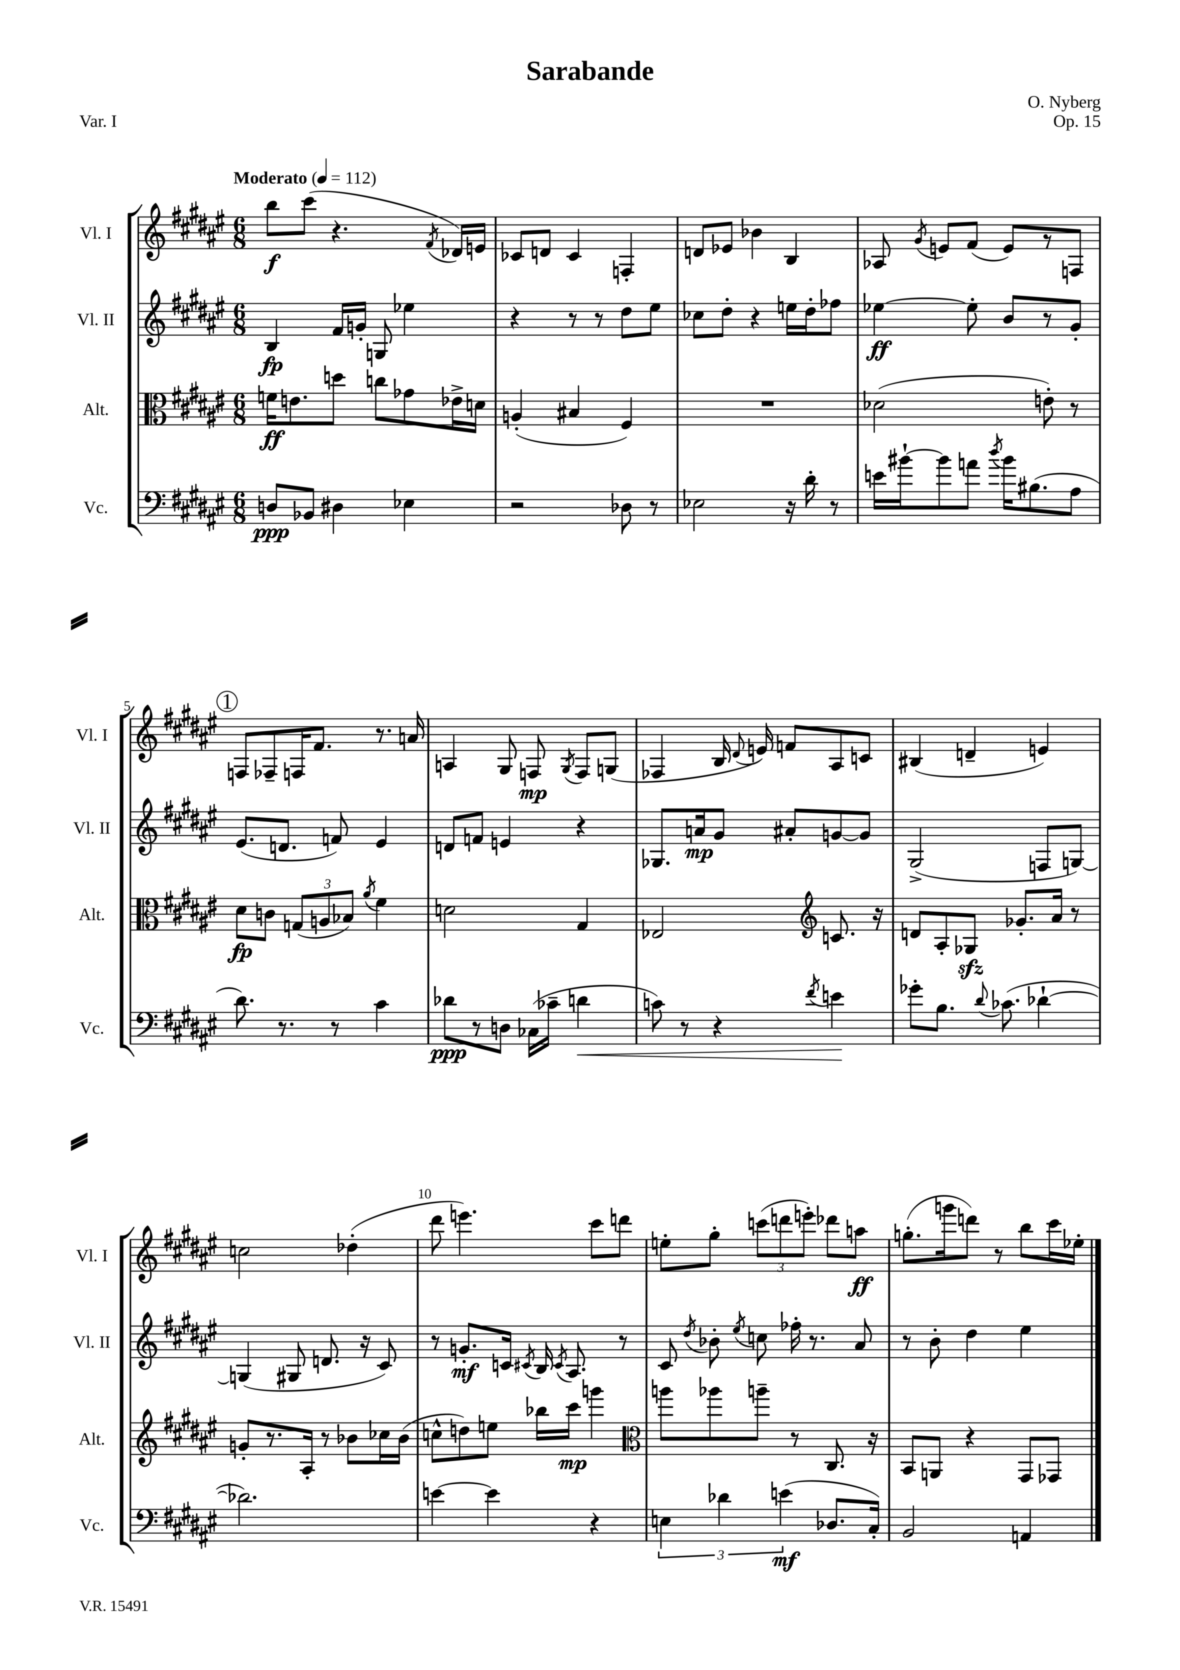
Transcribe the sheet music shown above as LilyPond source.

\header { title = "Sarabande" composer = "O. Nyberg" opus = "Op. 15" piece = "Var. I" }
<<
\new StaffGroup <<
\new Staff = "s0" \with { instrumentName = "Vl. I" shortInstrumentName = "Vl. I" } {
    \clef treble \key fis \major \numericTimeSignature \time 6/8 \tempo "Moderato" 4 = 112
    \autoBeamOff b''8[\f cis'''8]( r4. \acciaccatura { fis'8 } des'16[) e'16] |
    ces'8[ d'8] ces'4 f4-. |
    d'8[ ees'8] bes'4 b4 |
    aes8 \acciaccatura { gis'8 } e'8[ fis'8]( e'8[) r8 f8] |
    \mark \markup { \circle "1" } f8[ fes8-- f16 fis'8.] r8. a'16 |
    a4 gis8 f8\mp \acciaccatura { gis8 } f8[ g8]( |
    fes4 b16 \appoggiatura { dis'8 } e'16) f'8[ ais8 c'8] |
    bis4( d'4-- e'4) |
    c''2 des''4-.( |
    dis'''8 e'''4.) cis'''8[ d'''8] |
    e''8[-. gis''8]-. \tuplet 3/2 { c'''8[( d'''8 e'''8]-.) } des'''8[ a''8]\ff |
    g''8.[-.( g'''16 d'''8]) r8 b''8[ cis'''16 ees''16]-. \bar "|." |
}
\new Staff = "s1" \with { instrumentName = "Vl. II" shortInstrumentName = "Vl. II" } {
    \clef treble \key fis \major \numericTimeSignature \time 6/8
    \autoBeamOff b4\fp fis'16[ g'16]-. g8 ees''4 |
    r4 r8 r8 dis''8[ eis''8] |
    ces''8[ dis''8]-. r4 e''16[ dis''16-. fes''8] |
    ees''4~\ff ees''8-. b'8[ r8 gis'8]-. |
    \mark \markup { \circle "1" } eis'8.[( d'8.] f'8) eis'4 |
    d'8[ f'8] e'4 r4 |
    ges8.[ a'16\mp gis'8] ais'8[-. g'8~ g'8] |
    gis2->( f8[ g8]~) |
    g4( gis8 d'8. r16 cis'8) |
    r8 g'8.[-.\mf c'16] \acciaccatura { cis'8 } b16 \acciaccatura { cis'8 } ais8. r8 |
    cis'8 \acciaccatura { dis''8 } bes'8-. \acciaccatura { eis''8 } c''8 fes''16-. r8. ais'8 |
    r8 b'8-. dis''4 eis''4 \bar "|." |
}
\new Staff = "s2" \with { instrumentName = "Alt." shortInstrumentName = "Alt." } {
    \clef alto \key fis \major \numericTimeSignature \time 6/8
    \autoBeamOff f'16[\ff e'8. d''8] c''8[ ges'8 ees'16-> d'16] |
    a4-.( bis4 fis4) |
    R2. |
    des'2( e'8-.) r8 |
    \mark \markup { \circle "1" } dis'8[\fp c'8] \tuplet 3/2 { g8[( a8 bes8]) } \acciaccatura { ais'8 } fis'4 |
    d'2 gis4 |
    ees2 \clef treble c'8. r16 |
    d'8[ ais8-. ges8]\sfz ges'8.[-. ais'16] r8 |
    g'8[-. r8. ais16]-. r8 bes'8[ ces''16 bes'16]( |
    c''8[-^ d''8) e''8] bes''16[ cis'''16]\mp g'''4 |
    \clef alto a''8[ aes''8 a''8]-- r8 cis8. r16 |
    b,8[ a,8] r4 gis,8[ ges,8] \bar "|." |
}
\new Staff = "s3" \with { instrumentName = "Vc." shortInstrumentName = "Vc." } {
    \clef bass \key fis \major \numericTimeSignature \time 6/8
    \autoBeamOff d8[\ppp bes,8] dis4 ees4 |
    r2 des8 r8 |
    ees2 r16 dis'16-. r8 |
    e'16[ bis'16~-! bis'8 a'8] \acciaccatura { dis''8 } bis'16[ bis8.( ais8] |
    \mark \markup { \circle "1" } dis'8.) r8. r8 cis'4 |
    des'8[\ppp r8 d8] ces16[( ces'16]-- d'4\< |
    c'8) r8 r4 \acciaccatura { fis'8 } e'4\! |
    ges'8[-. b8.] \appoggiatura { dis'8 } ces'8.( des'4~-! |
    des'2.) |
    e'4~ e'4 r4 |
    \tuplet 3/2 { e4 des'4 e'4\mf( } des8.[ cis16]-.) |
    b,2 a,4 \bar "|." |
}
>>
>>
\layout { \context { \Score \override BarNumber.break-visibility = ##(#f #t #t) barNumberVisibility = #(every-nth-bar-number-visible 5) } }
